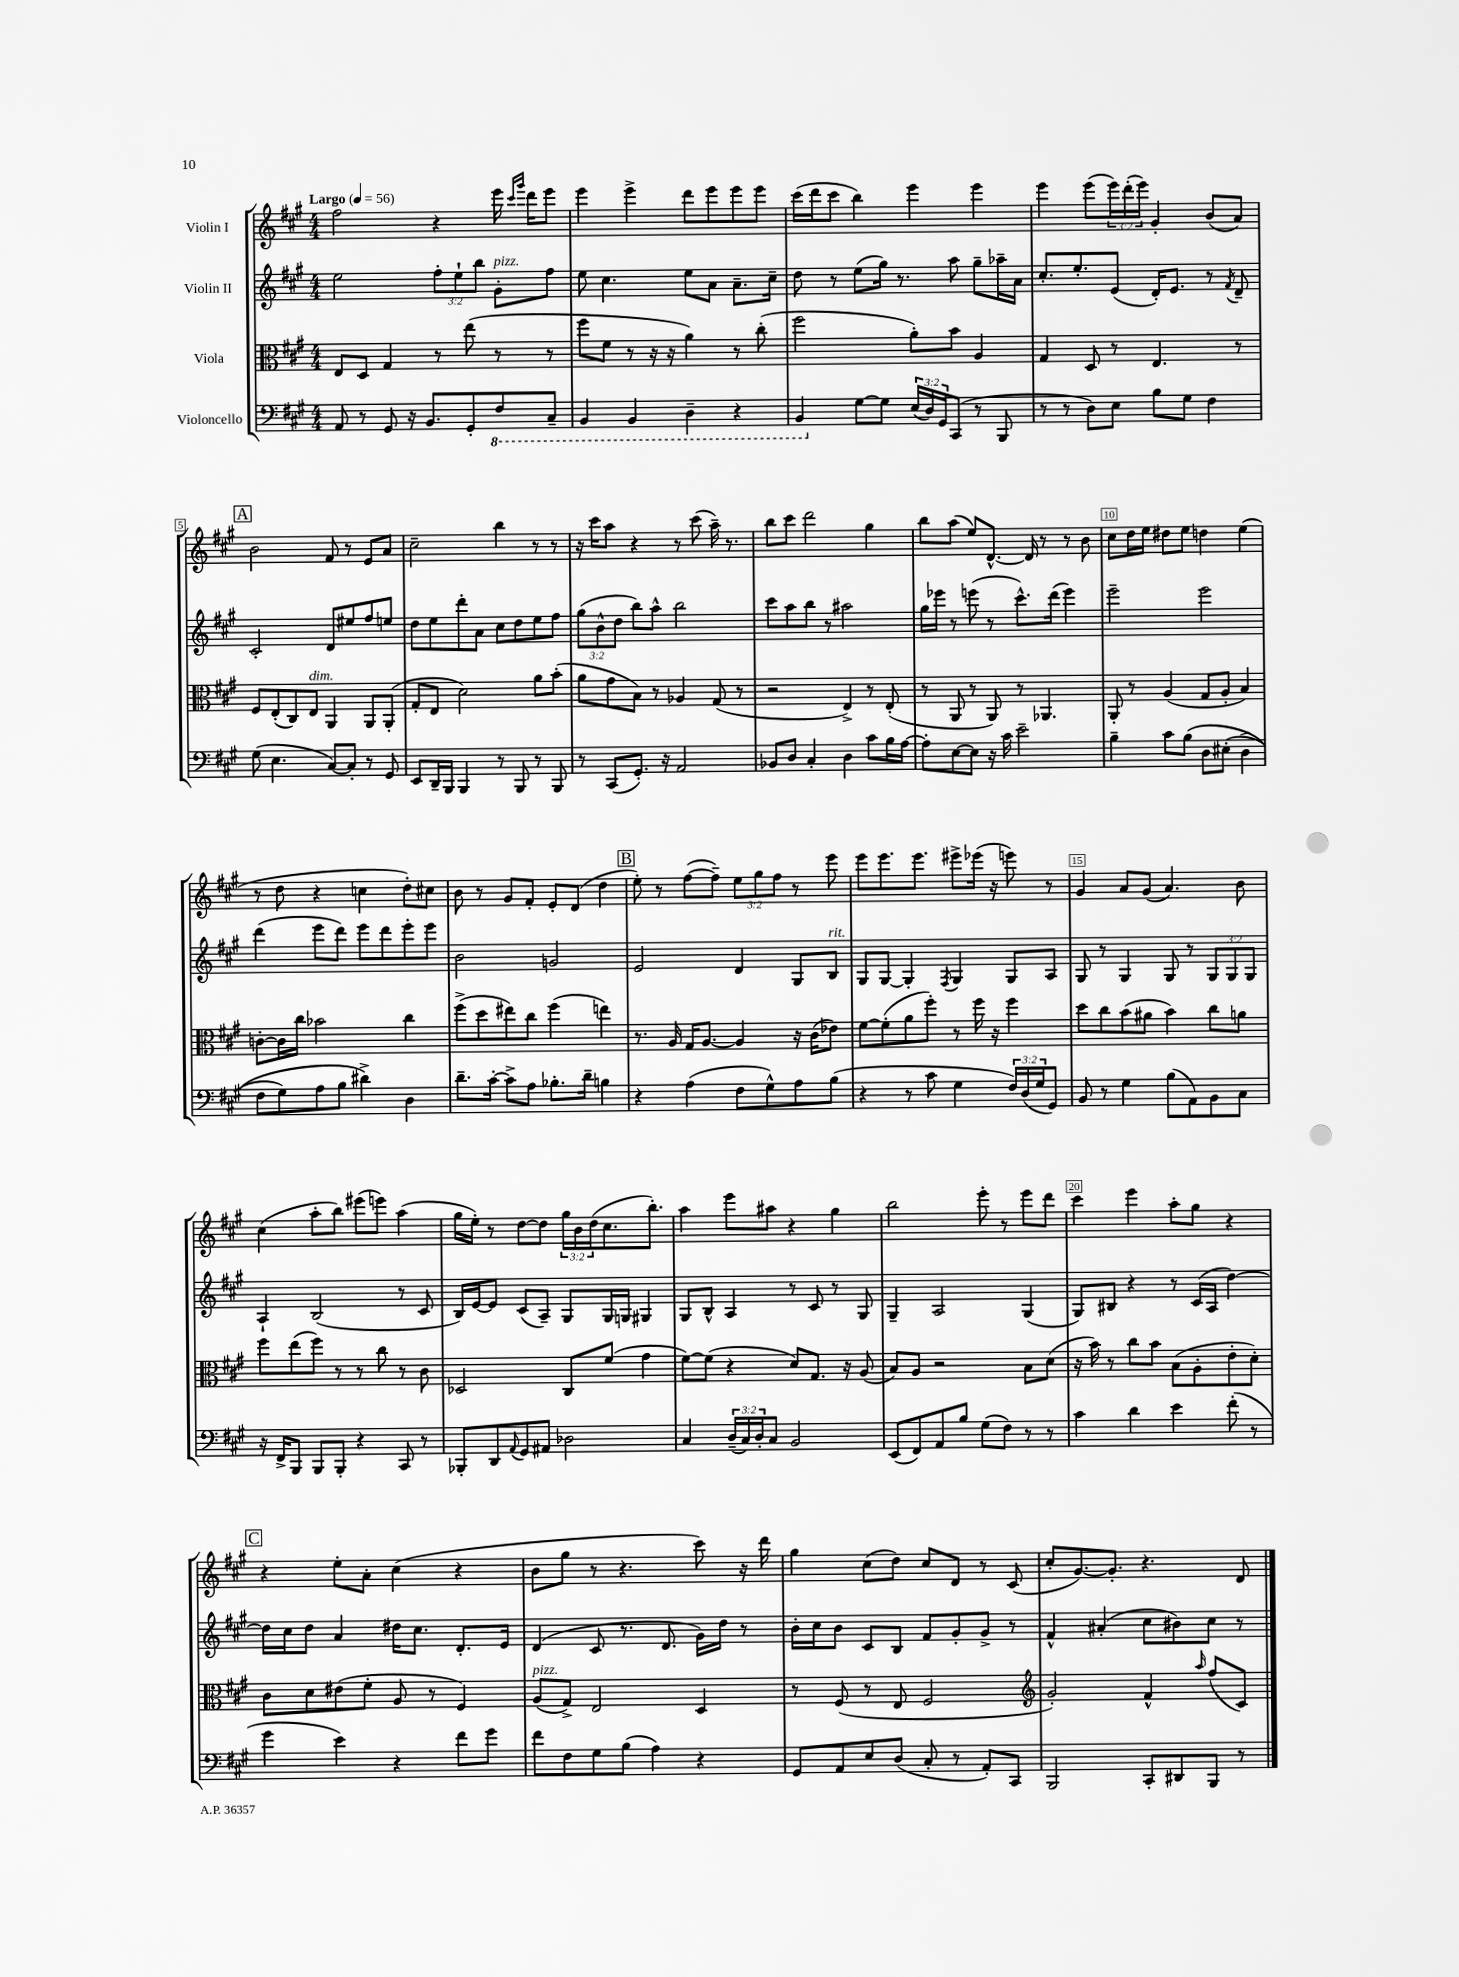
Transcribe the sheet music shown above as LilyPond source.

<<
\new StaffGroup <<
\new Staff = "s0" \with { instrumentName = "Violin I" } {
    \clef treble \key a \major \numericTimeSignature \time 4/4 \override Staff.TupletNumber.text = #tuplet-number::calc-fraction-text \tempo "Largo" 4 = 56
    fis''2 r4 e'''16 \grace { cis'''16 gis'''16 } d'''16 e'''8 |
    e'''4 e'''4-> d'''8 e'''8 e'''8 e'''8 |
    cis'''16( d'''16 cis'''8 b''4) e'''4 e'''4 |
    e'''4 e'''8( \tuplet 3/2 { e'''16) d'''16-.( e'''16) } gis'4-. b'8( a'8) |
    \mark \markup { \box "A" } b'2 fis'8 r8 e'8 a'8 |
    cis''2-- b''4 r8 r8 |
    r16 cis'''16 a''8 r4 r8 cis'''8( a''16--) r8. |
    b''8 cis'''8 d'''2 gis''4 |
    b''8 a''8( e''8) d'8.~-^ d'16 r8 r8 b'8 |
    cis''8 d''16 e''16 dis''8 e''8 d''4 e''4( |
    r8 d''8 r4 c''4 d''8-.) cis''8 |
    b'8 r8 gis'8 fis'8-. e'8-. d'8( d''4 |
    \mark \markup { \box "B" } e''8-.) r8 fis''8~( fis''8--) \tuplet 3/2 { e''8 gis''8 fis''8 } r8 e'''8 |
    e'''8 e'''8. e'''8. eis'''8-> ees'''16( r16 e'''8) r8 |
    gis'4 a'8 gis'8( a'4.) b'8 |
    cis''4( a''8-. b''8) eis'''8( e'''8) a''4( |
    gis''16 e''16-.) r8 d''8~ d''8 \tuplet 3/2 { gis''16 b'16 d''16( } cis''8. b''8.-.) |
    a''4 e'''8 ais''8 r4 gis''4 |
    b''2 e'''8-. r8 e'''8 d'''8 |
    cis'''4 e'''4 a''8-. gis''8 r4 |
    \mark \markup { \box "C" } r4 e''8-. a'8-. cis''4( r4 |
    b'8 gis''8 r8 r4. cis'''8) r16 d'''16 |
    gis''4 cis''8( d''8) cis''8 d'8 r8 cis'8( |
    cis''8-. gis'8.~) gis'8.-. r4. d'8 \bar "|." |
}
\new Staff = "s1" \with { instrumentName = "Violin II" } {
    \clef treble \key a \major \numericTimeSignature \time 4/4 \override Staff.TupletNumber.text = #tuplet-number::calc-fraction-text
    e''2 \tuplet 3/2 { fis''8-. e''8-! b''8 } gis'8-.^\markup { \italic "pizz." } fis''8 |
    e''8 cis''4. e''8 a'8 a'8.-- cis''16-- |
    d''8 r8 e''8( gis''16) r8. a''8 gis''8-- aes''16-- a'16 |
    cis''8.-. e''8.-. e'8( d'16-.) e'8. r8 \acciaccatura { fis'8 } d'8-- |
    \mark \markup { \box "A" } cis'2-. d'8 eis''8 fis''8 e''8 |
    d''8 e''8 d'''8-. a'8 cis''8 d''8 e''8 fis''8 |
    \tuplet 3/2 { gis''8( b'8-^ d''8 } b''8) a''8-^ b''2 |
    cis'''8 a''8 b''8 r8 ais''2 |
    gis''16 ees'''16 r8 e'''8( r8 cis'''8.-^) d'''16( e'''4) |
    e'''2-- e'''2 |
    d'''4( e'''8 d'''8) e'''8 d'''8 e'''8-. e'''8 |
    b'2 g'2 |
    \mark \markup { \box "B" } e'2 d'4 gis8 b8^\markup { \italic "rit." } |
    gis8 gis8~ gis4-. \acciaccatura { fis8 } gis4 gis8 a8 |
    gis8 r8 gis4 gis8 r8 \tuplet 3/2 { gis8 gis8 gis8 } |
    a4-! b2( r8 cis'8 |
    b16) e'16~ e'8 cis'8( a8--) gis8 gis16 g16 gis4 |
    gis8 b8-^ a4 r8 cis'8 r8 gis8 |
    gis4-- a2 gis4( |
    gis8) bis8 r4 r8 cis'16( a16 d''4~) |
    \mark \markup { \box "C" } d''16 cis''16 d''8 a'4 dis''16 cis''8. d'8.-. e'16 |
    d'4( cis'8 r8. d'8. gis'16) d''16 r8 |
    b'16-. cis''16 b'8 cis'8 b8 fis'8 gis'8-. gis'8-> r8 |
    fis'4-^ ais'4-.( cis''8 bis'8) cis''8 r8 \bar "|." |
}
\new Staff = "s2" \with { instrumentName = "Viola" } {
    \clef alto \key a \major \numericTimeSignature \time 4/4
    e8 d8 gis4 r8 e''8( r8 r8 |
    fis''8 fis'8 r8 r16 r16 a'4) r8 cis''8-.( |
    fis''2 a'8-.) b'8 a4 |
    gis4 d8 r8 e4. r8 |
    \mark \markup { \box "A" } fis8 e8-.( cis8) e8^\markup { \italic "dim." } a,4 a,8 a,8-.( |
    gis8-. e8 d'2) a'8 b'8-.( |
    a'8 gis'8 b8) r8 aes4 gis8( r8 |
    r2 e4->) r8 e8-.( |
    r8 a,8 r8 a,8) r8 aes,4. |
    a,8-. r8 a4( gis8 a8-. b4) |
    c'8~-. c'16 cis''16 bes'2 cis''4 |
    fis''8->( d''8 eis''8) cis''8 fis''4( e''4) |
    \mark \markup { \box "B" } r8. a16 gis16 a8.~ a4 r16 cis'16( ees'8) |
    fis'8~ fis'8-.( a'8 fis''8-.) r8 fis''16 r16 fis''4 |
    d''8 cis''8 b'8( ais'8 b'4) cis''8 a'8 |
    fis''8 e''8( fis''8) r8 r8 cis''8 r8 cis'8 |
    des2 cis8 fis'8( gis'4 |
    fis'8~) fis'8( r4 d'8) gis8. r16 a8( |
    b8) a8 r2 b8 d'8( |
    r16 b'16) r8 cis''8 b'8 b8( a8-. e'8-. d'8-.) |
    \mark \markup { \box "C" } cis'8 d'8 eis'8( fis'8-. a8 r8 fis4) |
    a8^\markup { \italic "pizz." }( gis8->) e2 d4 |
    r8 fis8( r8 e8 fis2 |
    \clef treble gis'2-.) fis'4-^ \grace { a''16 } fis''8( cis'8) \bar "|." |
}
\new Staff = "s3" \with { instrumentName = "Violoncello" } {
    \clef bass \key a \major \numericTimeSignature \time 4/4 \override Staff.TupletNumber.text = #tuplet-number::calc-fraction-text
    a,8 r8 gis,8 r16 b,8. gis,8-. \ottava #-1 fis,8 cis,8-- |
    b,,4 b,,4 d,4-- r4 |
    b,,4 \ottava #0 gis8~ gis8 \tuplet 3/2 { e16( d16) gis,16 } cis,8( r8 b,,8 |
    r8 r8 d8) e8 b8 gis8 fis4 |
    \mark \markup { \box "A" } gis8( e4. cis8~) cis8-. r8 gis,8 |
    e,8 d,16-- b,,16 b,,4 r8 b,,8 r8 b,,8 |
    r8 cis,8( gis,8.-.) r16 a,2 |
    bes,8 d8 cis4-. d4 cis'8 b16 a16~ |
    a8-. e8~ e8 r16 cis'16 e'2-- |
    b4-- cis'8 b8\( d8 eis8-.( d4-> |
    fis8 gis8) a8 b8 dis'4->\) d4 |
    d'8.-- cis'16~-. cis'8-> a8 bes8.-. d'16-- b4 |
    \mark \markup { \box "B" } r4 a4( fis8 gis8-^) a8 b8( |
    r4 r8 cis'8 gis4 \tuplet 3/2 { fis16) d16( gis16 } gis,8) |
    b,8 r8 gis4 b8( a,8) b,8 cis8 |
    r16 fis,16-> b,,8 b,,8 b,,8-. r4 cis,8 r8 |
    bes,,8-. d,8 \appoggiatura { a,8 } gis,8 ais,8 des2 |
    cis4 \tuplet 3/2 { d16--( cis16) d16-. } cis8 b,2 |
    e,8( fis,8) a,8 b8 gis8( fis8) r8 r8 |
    cis'4 d'4 e'4 fis'8-.( r8 |
    \mark \markup { \box "C" } gis'4 e'4) r4 fis'8 gis'8 |
    fis'8 fis8 gis8 b8( a4) r4 |
    gis,8 a,8 e8 d8( cis8-. r8 a,8-.) cis,8 |
    b,,2 cis,8-. dis,8 b,,8 r8 \bar "|." |
}
>>
>>
\layout { \context { \Score \override BarNumber.break-visibility = ##(#f #t #t) barNumberVisibility = #(every-nth-bar-number-visible 5) \override BarNumber.stencil = #(make-stencil-boxer 0.1 0.3 ly:text-interface::print) } }
